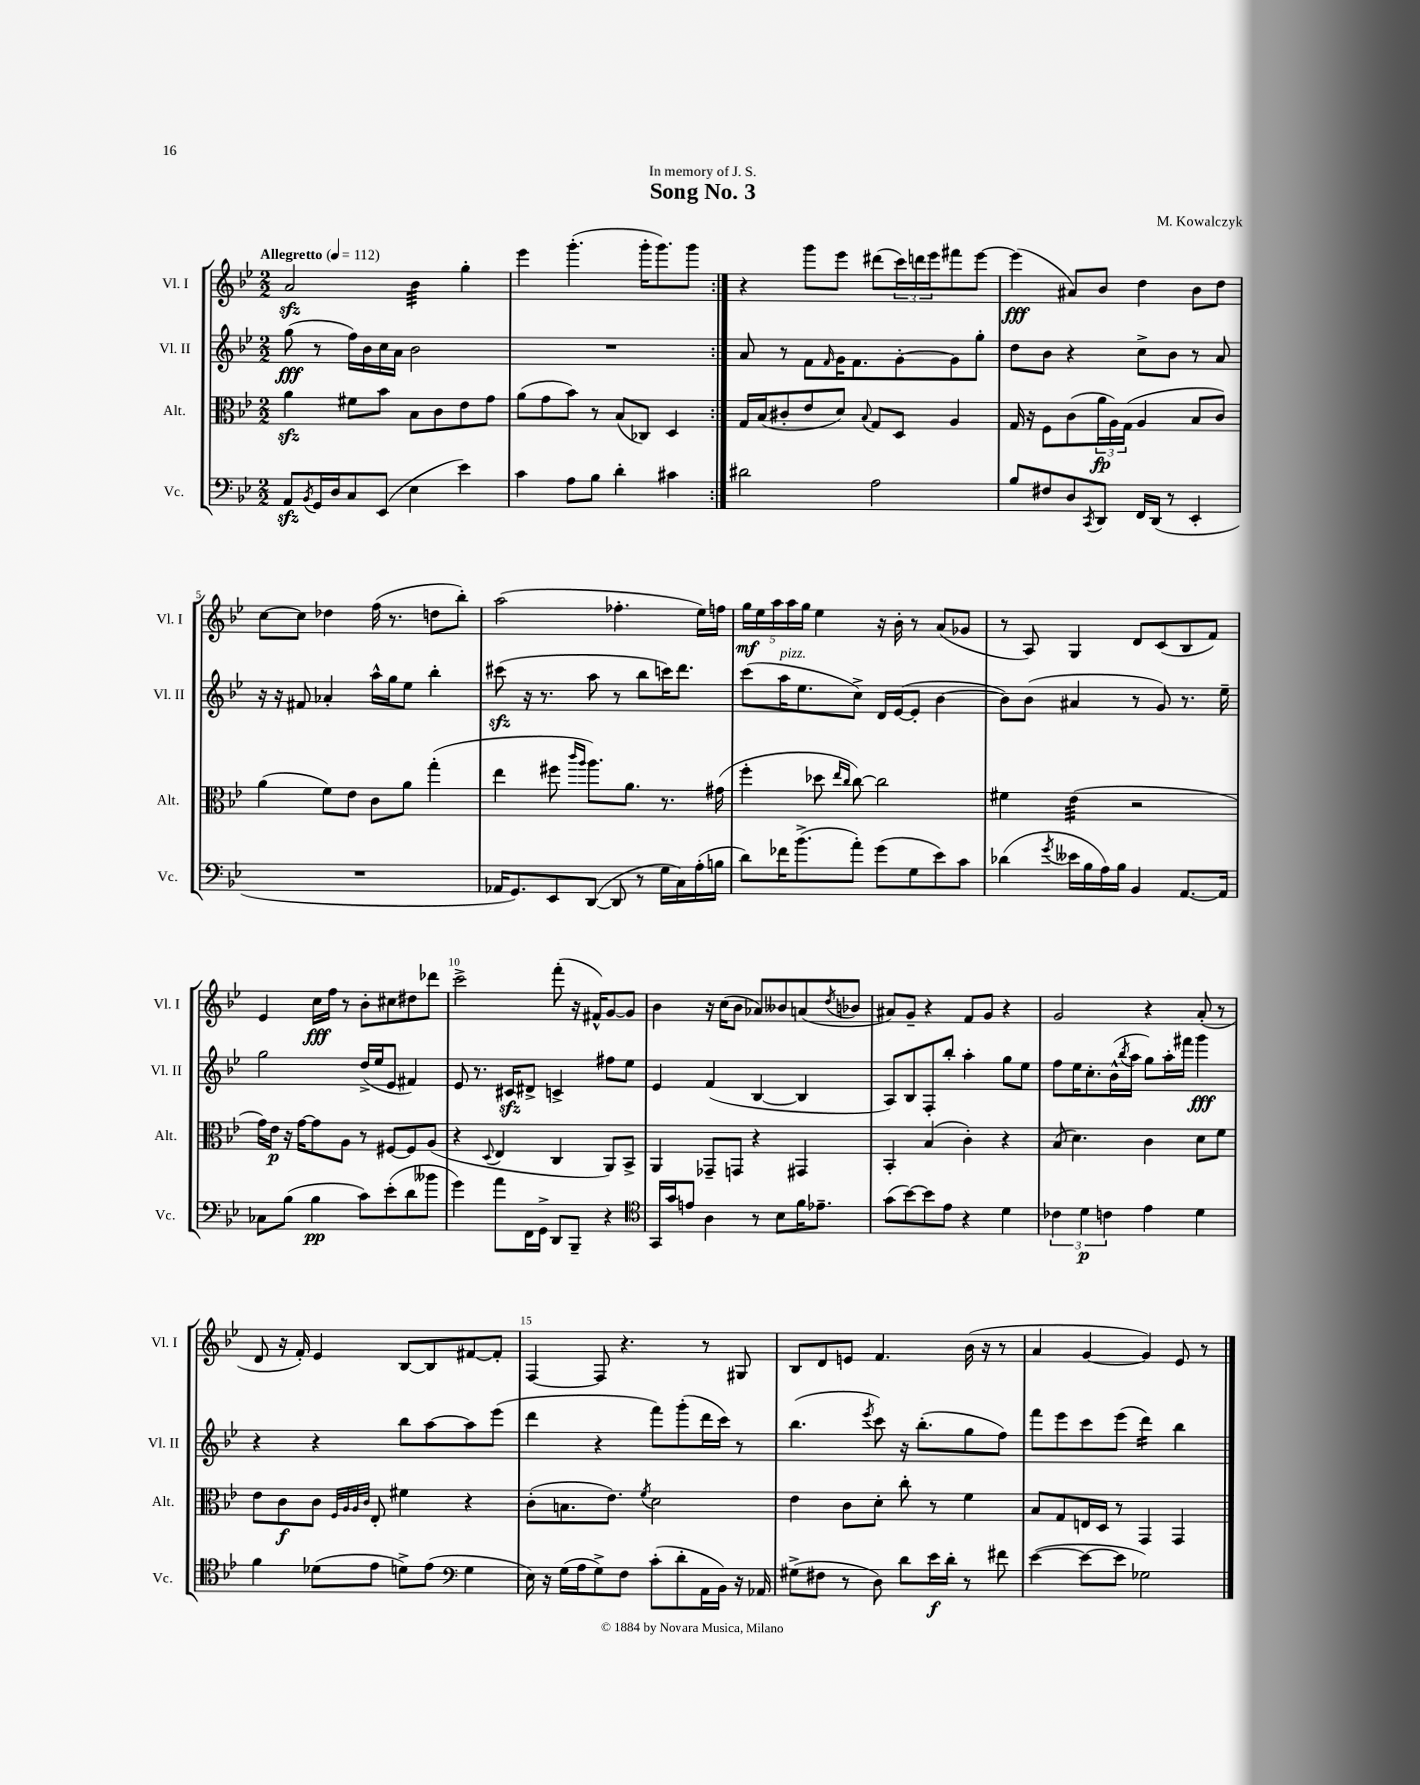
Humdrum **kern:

**kern	**kern	**kern	**kern
*staff4	*staff3	*staff2	*staff1
*clefF4	*clefC3	*clefG2	*clefG2
*k[b-e-]	*k[b-e-]	*k[b-e-]	*k[b-e-]
*M2/2	*M2/2	*M2/2	*M2/2
*MM112	*MM112	*MM112	*MM112
8AA	4a	(8gg	2a
8qBB-	.	.	.
16GG	.	8r	.
16D	.	.	.
8C	8f#	16ff)	.
.	.	16b-	.
(8EE-	8b-	16cc	.
.	.	16a	.
4E-	8B-	2b-	4b-
.	8c	.	.
4e-)	8e-	.	4gg'
.	8g	.	.
=	=	=	=
4c	(8a	1r	4eee-
.	8g	.	.
8A	8b-)	.	(4.ggg'
8B-	8r	.	.
4d'	(8B-	.	.
.	8C-)	.	16ggg'
.	.	.	8.ggg)
4c#	4D	.	.
.	.	.	8ggg
=:|!	=:|!	=:|!	=:|!
2d#	16G	8a	4r
.	(16B-	.	.
.	8c#'	8r	.
.	8e-	8f	8ggg
.	.	16qqf	.
.	8d)	16g	8eee-
.	.	8.f	.
.	8qqB-	.	.
2A	8G	.	(8ddd#
.	8D	[8g'	24ccc)
.	.	.	24ddd
.	.	.	24eee-
.	4A	8g]	8fff#
.	.	8gg'	[8eee-
=	=	=	=
8B-	16G	8dd	(4eee-]
.	16r	.	.
8F#	8F	8b-	.
8D	(8c	4r	8a#)
8qCC	.	.	.
8DD	24a	.	8b-
.	24A)	.	.
.	(24G	.	.
16FF	4A	8cc^	4dd
(16DD	.	.	.
8r	.	8b-	.
4EE-'	8B-	8r	8b-
.	8c)	8a	8dd
=	=	=	=
1r	(4a	16r	[8cc
.	.	16r	.
.	.	8f#	8cc]
.	8f)	4a-'	4dd-
.	8e-	.	.
.	8c	16aa^^	(16ff
.	.	16gg	8.r
.	8a	8ee-	.
.	(4gg'	4bb-'	8dd
.	.	.	8bb-')
=	=	=	=
16AA-	4ee-	(8ccc#	(2aa
8.GG)	.	.	.
.	.	16r	.
.	.	8.r	.
8EE-	8ff#	.	.
.	16qqccc	.	.
.	16qqaa	.	.
([8DD	8.aa)	8aa	.
8DD]	.	8r	4.ff-'
.	8.a	.	.
8r	.	8bb-	.
16G	8.r	16ccc)	.
16C)	.	8.ddd	.
(16A'	.	.	16ee-)
16B	(16g#	.	16ff
=	=	=	=
8d)	4ff'	(8ccc	20gg
.	.	.	20ee-
.	.	.	20aa
16f-	.	16aa	.
.	.	.	20aa
(8.b-^	.	8.ee-	.
.	.	.	20gg
.	8dd-	.	4ee-
.	16qqee-	.	.
.	16qqcc	.	.
8a')	[8cc)	8cc^)	.
(8g	2cc]	16d	16r
.	.	([16e-	16b-'
8G	.	8e-']	8r
8e-)	.	[4b-	(8a
8c	.	.	8g-
=	=	=	=
(4d-	4f#	8b-])	8r
.	.	(8b-	8A)
8qg	.	.	.
16e--	(4e-	4a#	4G
16B-	.	.	.
16A)	.	.	.
16B-	.	.	.
4BB-	2r	8r	8d
.	.	8g)	(8c
[8.AA	.	8.r	8B-
.	.	.	8f)
16AA]	.	16ee-~	.
=	=	=	=
8C-	16g)	2gg	4e-
.	16e-	.	.
(8B-	16r	.	.
.	[16g	.	.
4B-	8g]	.	16cc
.	.	.	16ff
.	8A	.	8r
8c)	8r	(16dd^	8b-'
.	.	16ee-	.
(8e-'	[8F#	8e-	8cc#
8d	8F#]	4f#)	8dd#
8b--	(8A	.	8ddd-
=	=	=	=
4g)	4r	8e-	2ccc^
.	.	8.r	.
.	8qqD	.	.
8a	4E-	.	.
.	.	16c#	.
16FF	.	8d#^	.
16GG^	.	.	.
8DD	4C	4c^	(8fff'
8BBB-~	.	.	16r
.	.	.	16f#^^)
4r	8AA)	8ff#	[8g
.	8BB-^	8ee-	8g]
=	=	=	=
*clefC4	*	*	*
16GG	4AA	4e-	4b-
16g	.	.	.
8e	.	.	.
4A	8GG-~	(4f	16r
.	.	.	(16cc
.	8GG	.	8b-
8r	4r	[4B-	8a-)
8B-	.	.	8b--
16f	4GG#	4B-]	(8a
8.e-~	.	.	.
.	.	.	8qdd
.	.	.	8b-
=	=	=	=
(8g	4BB-'	8A)	8a#)
[8b-)	.	8B-	8g~
8b-]	(4B-	8F'	4r
8e-	.	8bb-'	.
4r	4c')	4aa'	8f
.	.	.	8g
4d	4r	8gg	4r
.	.	8ee-	.
=	=	=	=
6c-	(8B-	8ff	2g
.	4.d)	16ee-	.
6d	.	.	.
.	.	8.cc'	.
6c	.	.	.
.	.	(16b-^^	.
.	.	8qbb-	.
.	.	16aa	.
4e-	4c	8gg)	4r
.	.	16aa'	.
.	.	16fff#	.
4d	8d	4ggg	(8a'
.	8f	.	8r
=	=	=	=
4f	8e-	4r	8d
.	8c	.	16r
.	.	.	16f')
(8d-	8c	4r	4e-
.	32qqF	.	.
.	32qqA	.	.
.	32qqA	.	.
.	32qqc	.	.
8e-	8E-'	.	.
8d^)	4f#	8bb-	[8B-
(8e-	.	[8aa	8B-]
*clefF4	*	*	*
4G	4r	8aa]	[8f#
.	.	(8eee-	8f#']
=	=	=	=
16E-)	(8c'	4ddd	[4F
16r	.	.	.
(16G	8.B	.	.
16A	.	.	.
8G^)	.	4r	8F]
.	8.e-)	.	.
8F	.	.	4.r
.	8qf	.	.
(8c'	2d	8fff)	.
8d'	.	(8ggg'	.
16AA	.	16ddd	8r
16BB-)	.	16ccc)	.
16r	.	8r	8G#
16AA-	.	.	.
=	=	=	=
(8G#^	4e-	(4.bb-	8B-
8F#	.	.	8d
8r	8c	.	8e
.	.	8qeee-	.
8D)	8d'	8ccc)	4.f
8d	8cc'	16r	.
.	.	(8.bb-'	.
16e-	8r	.	.
16d'	.	.	.
8r	4f	8gg	(16b-
.	.	.	16r
8f#	.	8ff)	8r
=	=	=	=
([4e-	8B-	8fff	4a
.	8G	8eee-	.
8e-_	16E	8ccc	[4g
.	16D	.	.
8e-]	8r	(8eee-	.
2G-)	4GG	4ddd)	4g])
.	4GG	4bb-	8e-
.	.	.	8r
==	==	==	==
*-	*-	*-	*-
